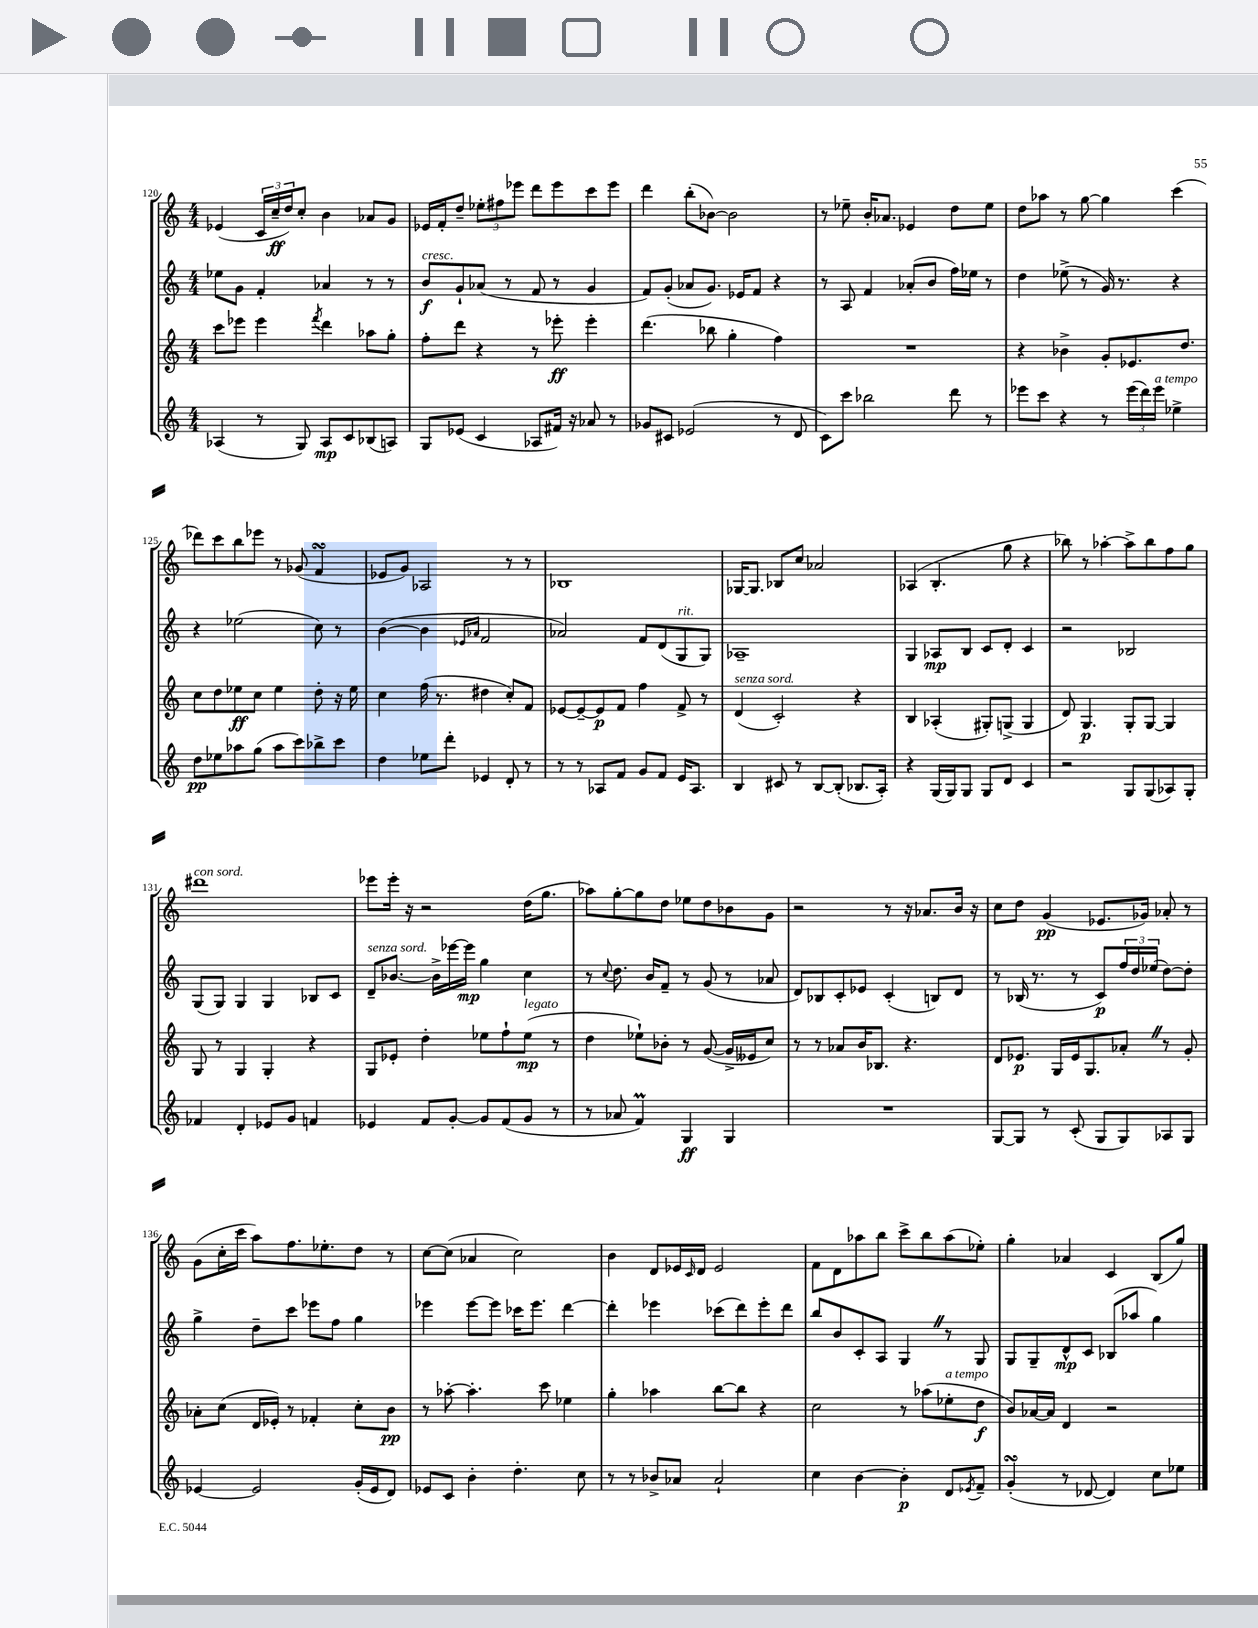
<<
\new StaffGroup <<
\new Staff = "s0" {
    \clef treble \key c \major \numericTimeSignature \time 4/4
    ees'4( \tuplet 3/2 { c'16 c''16--\ff d''16) } c''8-. b'4 aes'8 g'8 |
    ees'16 f'16-. d''8-- \tuplet 3/2 { ees''8-. fis''8 ees'''8 } d'''8 ees'''8 c'''8 ees'''8 |
    d'''4 b''8-.( bes'8~) bes'2 |
    r8 ees''8-- b'16-. aes'8. ees'4 d''8 ees''8 |
    d''8 aes''8 r8 g''8~ g''4 c'''4( |
    des'''8) c'''8 b''8 ees'''8 r8 ges'8( f'4\turn |
    ees'8 g'8) aes2 r8 r8 |
    bes1 |
    ges16~ ges8. bes8 c''8 aes'2 |
    aes4( b4.-. g''8 r4 |
    bes''8) r8 aes''4~-. aes''8-> bes''8 f''8 g''8 |
    dis'''1^\markup { \italic "con sord." } |
    ees'''8 ees'''16-. r16 r2 d''16( g''8. |
    aes''8) g''8~-. g''8 d''8 ees''8 d''8 bes'8 g'8 |
    r2 r8 r16 aes'8. b'16 r16 |
    c''8 d''8 g'4\pp( ees'8. ges'16) aes'8-. r8 |
    g'8( c''16-. c'''16 a''8) f''8. ees''8.-. d''8 r8 |
    c''8~ c''8( aes'4 c''2) |
    b'4 d'8 ees'16 \grace { c'16 } d'16 ees'2 |
    f'8 d'8 aes''8 b''8 c'''8-> b''8 aes''8( ees''8-.) |
    g''4-. aes'4 c'4 b8( g''8) \bar "|." |
}
\new Staff = "s1" {
    \clef treble \key c \major \numericTimeSignature \time 4/4
    ees''8 g'8 f'4-. aes'4 r8 r8 |
    b'8\f^\markup { \italic "cresc." } g'8-! aes'8( r8 f'8 r8 g'4 |
    f'8) g'8-.( aes'8 g'8.) ees'16 f'8 r4 |
    r8 a8 f'4 aes'8-.( b'8 f''16) ees''16 r8 |
    d''4 ees''8->( r8 g'16) r8. r4 |
    r4 ees''2( c''8) r8 |
    b'4~( b'4 \grace { ees'16 aes'16 } f'2 |
    aes'2) f'8 d'8( g8^\markup { \italic "rit." } g8) |
    aes1-- |
    g4 aes8\mp b8 c'8 d'8-. c'4 |
    r2 bes2 |
    g8( g8) g4 g4 bes8 c'8 |
    d'8--^\markup { \italic "senza sord." } bes'8.~ bes'16-> ees'''16~ ees'''16\mp g''4 c''4 |
    r8 \appoggiatura { c''8 } d''8. b'16 f'8-- r8 g'8( r8 aes'8 |
    d'8) bes8 c'8-. ees'8 c'4-.( b8) d'8 |
    r8 bes16( r8. r8 c'8\p) \tuplet 3/2 { f''16 d''16 ees''16( } d''8~) d''8-. |
    g''4-> d''8-- c'''8 ees'''8 f''8 g''4 |
    ees'''4 ees'''8~ ees'''8 ces'''16 ees'''8. d'''4~ |
    d'''4-. ees'''4 ces'''8( d'''8) ees'''8-. d'''8 |
    b''8 b'8 c'8-. a8 g4 \once \override BreathingSign.text = \markup { \musicglyph "scripts.caesura.straight" } \breathe r8 g8 |
    g8 g8-- d'8-^\mp c'8 bes8( aes''8 g''4) \bar "|." |
}
\new Staff = "s2" {
    \clef treble \key c \major \numericTimeSignature \time 4/4
    c'''8 ees'''8 ees'''4 \acciaccatura { f'''8 } d'''4 aes''8 g''8-. |
    f''8-. d'''8 r4 r8 ees'''8-.\ff ees'''4-. |
    d'''4.( bes''8 g''4-. f''4) |
    R1 |
    r4 bes'4-> g'8-. ees'8. d''8. |
    c''8 d''8 ees''8\ff c''8 ees''4 d''8-. r16 ees''16 |
    c''4 f''16( r8. dis''4 c''8-.) f'8 |
    ees'8~ ees'8~-- ees'8\p f'8 f''4 f'8-> r8 |
    d'4^\markup { \italic "senza sord." }( c'2-.) r4 |
    b4 aes4-.( gis8-.) g8->( g4 |
    d'8) g4.\p g8-. g8~ g4 |
    g8 r8 g4 g4-. r4 |
    g8 ees'8-. d''4-. ees''8 f''8-! ees''8\mp^\markup { \italic "legato" }( r8 |
    d''4 ees''8-!) bes'8-. r8 g'8~( g'16-> eeses'16 c''8) |
    r8 r8 aes'8 b'16 bes8. r4. |
    d'8 ees'8.\p g16 ees'16 g8. aes'8-. \once \override BreathingSign.text = \markup { \musicglyph "scripts.caesura.straight" } \breathe r8 g'8-. |
    aes'8-. c''8( d'16 ees'16-.) r8 fes'4-. c''8-. b'8\pp |
    r8 aes''8~-. aes''4.-. c'''8 ees''4 |
    g''4-. aes''4 b''8~ b''8 r4 |
    c''2 r8 aes''8( ees''8-.^\markup { \italic "a tempo" } d''8\f |
    b'8) aes'16~ aes'16 d'4 r2 \bar "|." |
}
\new Staff = "s3" {
    \clef treble \key c \major \numericTimeSignature \time 4/4
    aes4( r8 g8) aes8\mp c'8 bes8( a8) |
    g8 ees'8( c'4 aes8 fis'16) r16 aes'8 r8 |
    ges'8 cis'8 ees'2( r8 d'8 |
    c'8) c'''8 bes''2 d'''8 r8 |
    ees'''8 c'''8 r4 r8 \tuplet 3/2 { ees'''16( d'''16) ees'''16^\markup { \italic "a tempo" } } ees''4-> |
    d''8\pp ees''8 aes''8 g''8( aes''8 c'''8) bes''8-> c'''8 |
    d''4 ees''8 d'''8-. ees'4 d'8-. r8 |
    r8 r8 aes8 f'8 g'8 f'8 e'16 aes8. |
    b4 cis'8 r8 b8~ b8-.( bes8. a16-.) |
    r4 g16( g16) g8 g8 d'8 c'4 |
    r2 g8 g8( aes8) g8-. |
    fes'4 d'4-. ees'8 g'8 f'4 |
    ees'4 f'8 g'8~-. g'8 f'8( g'8 r8 |
    r8 aes'8 f'4\prall) g4\ff g4 |
    R1 |
    g8~ g8 r8 c'8-.( g8 g8) aes8 g8 |
    ees'4~ ees'2 g'16-.( ees'16 d'8) |
    ees'8 c'8 b'4-. d''4.-. c''8 |
    r8 r8 bes'8-> aes'8 aes'2-! |
    c''4 b'4~ b'4-.\p d'8 \acciaccatura { ees'8 } f'8-- |
    g'4-.\turn( r8 des'8~ des'4) c''8 ees''8 \bar "|." |
}
>>
>>
\layout { \context { \Score currentBarNumber = #120 } }
